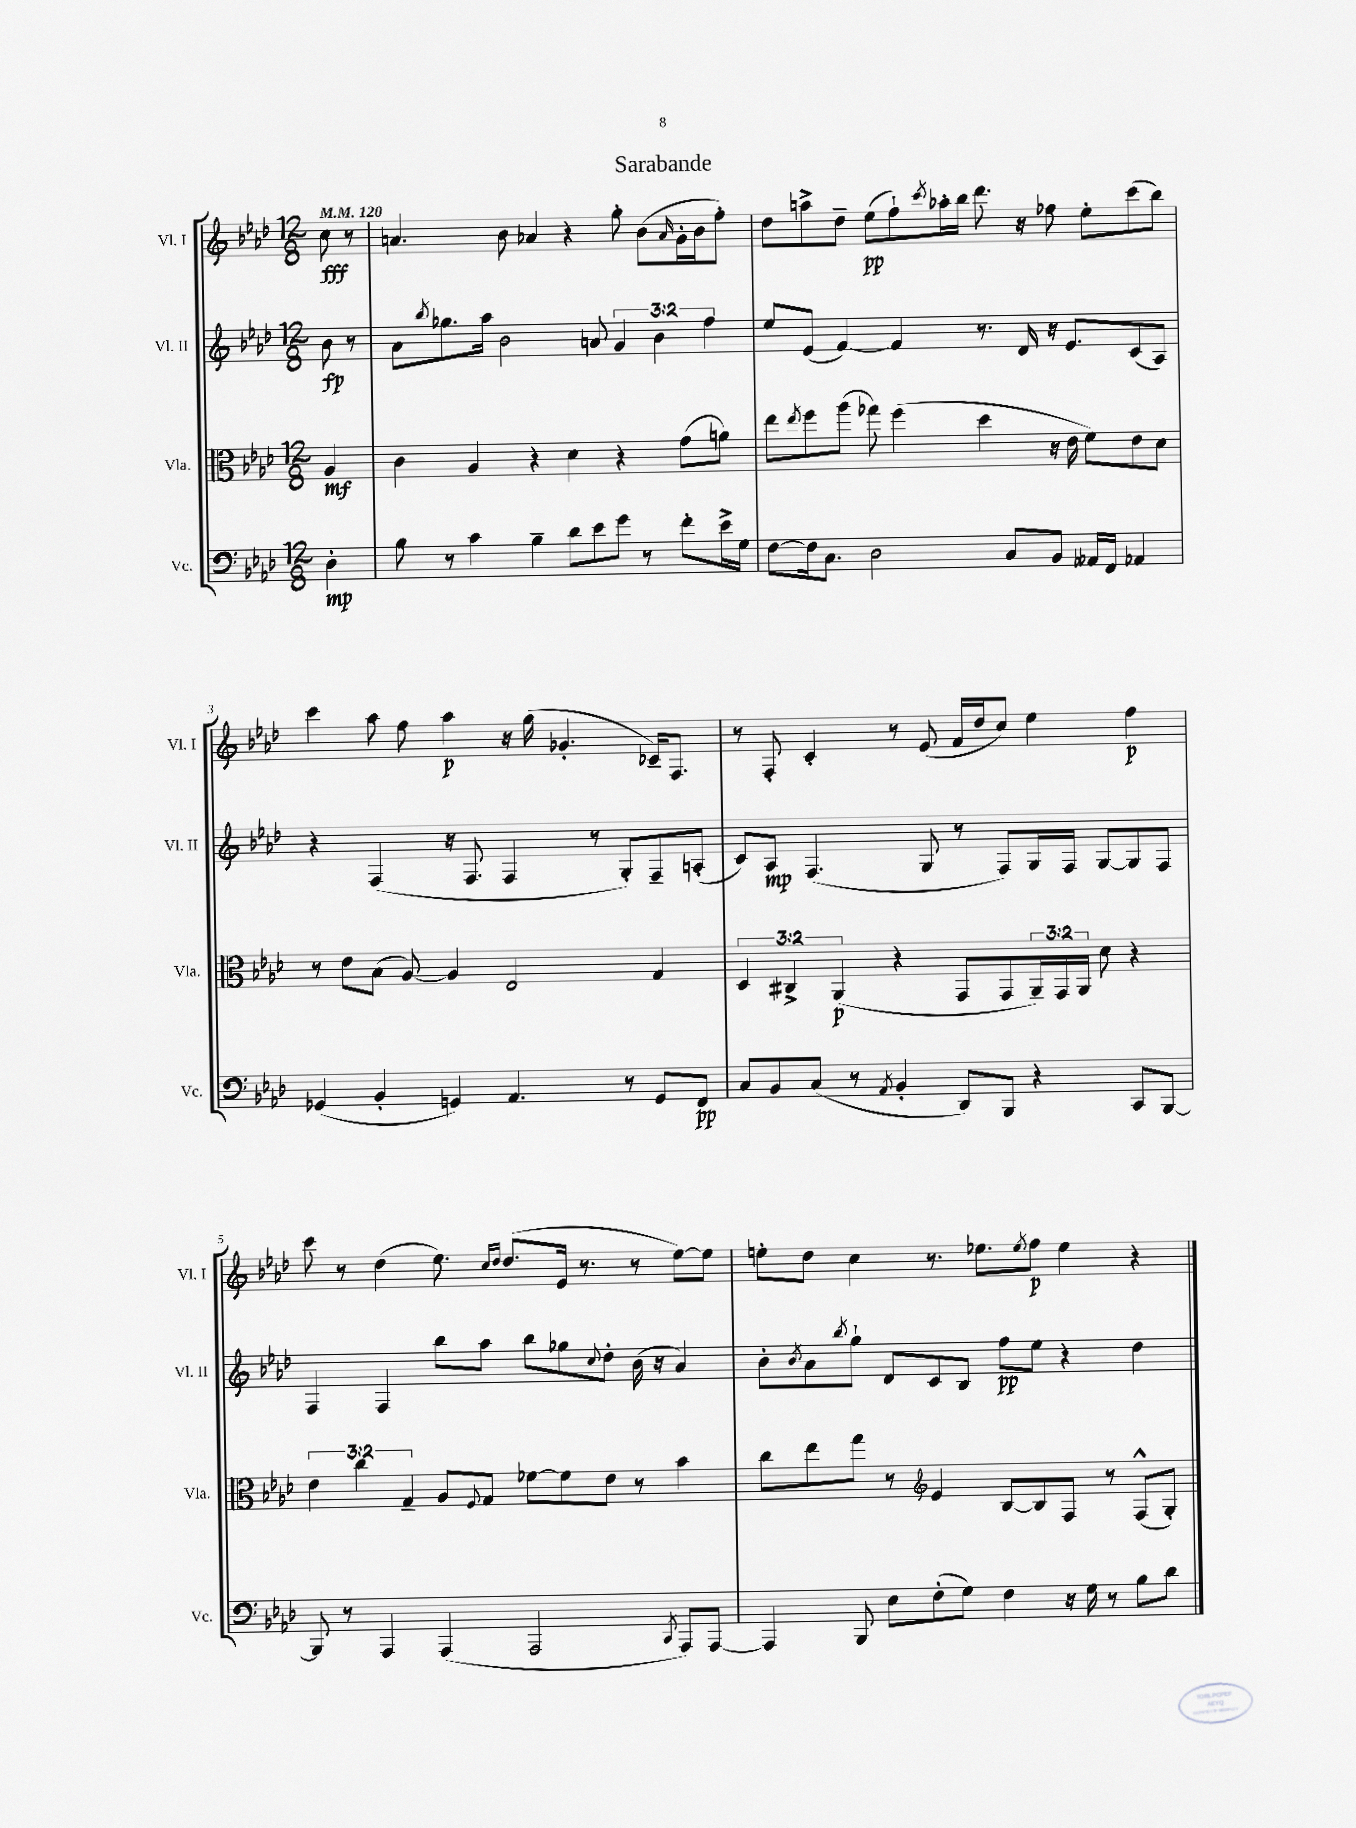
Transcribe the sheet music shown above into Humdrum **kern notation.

**kern	**kern	**kern	**kern
*staff4	*staff3	*staff2	*staff1
*clefF4	*clefC3	*clefG2	*clefG2
*k[b-e-a-d-]	*k[b-e-a-d-]	*k[b-e-a-d-]	*k[b-e-a-d-]
*M12/8	*M12/8	*M12/8	*M12/8
*MM120	*MM120	*MM120	*MM120
4D-'	4A-	8b-	8cc
.	.	8r	8r
=	=	=	=
8B-	4c	8a-	4.a
.	.	8qbb-	.
8r	.	8.gg-	.
4c	4A-	.	.
.	.	16aa-	.
.	.	2b-	8b-
4B-~	4r	.	4a-
8d-	4d-	.	4r
8e-	.	8a	.
8g	4r	6g	8gg'
8r	.	.	(8b-
.	.	6b-	.
.	.	.	16qqa-
8f'	(8g	.	16g'
.	.	.	16b-
.	.	6ff	.
16e-^	8a)	.	8ff')
16G	.	.	.
=	=	=	=
[8F	8ee-	8ee-	8dd-
.	8qee-	.	.
16F]	8ff	(8e-	8aa^
8.C	.	.	.
.	(8aa-	[4f)	8dd-~
2D-	8gg-)	.	(8ee-
.	(4ff	4f]	8ff`)
.	.	.	8qccc
.	.	.	16aa-'
.	.	.	16bb-
.	4dd-	8.r	8.ddd-
8C	.	.	.
.	.	16d-	16r
8BB-	16r	16r	8ff-
.	16e-	8.e-	.
16AA--	8f)	.	8ee-'
16FF	.	.	.
4AA-	8e-	(8c	(8ccc
.	8d-	8A-)	8bb-)
=	=	=	=
(4GG-	8r	4r	4ccc
.	8e-	.	.
4BB-'	(8B-	(4F	8aa-
.	[8A-)	.	8ff
4GG)	4A-]	16r	4aa-
.	.	8.F	.
4.AA-	2E-	4F	16r
.	.	.	(16gg
.	.	.	4.g-'
.	.	8r	.
8r	.	8G')	.
8GG	4G	8F~	16c-~)
.	.	.	8.F
8FF	.	(8A'	.
=	=	=	=
8C	6D-	8c)	8r
8BB-	.	8A-	8F'
.	6C#^	.	.
(8C	.	(4.F	4c'
.	(6AA-	.	.
8r	.	.	.
8qAA-	.	.	.
4BB-'	4r	.	8r
.	.	8G	(8e-
8DD-)	8GG	8r	16f
.	.	.	16dd-
8BBB-	8GG	8F)	8cc)
4r	24AA-~)	16G	4ee-
.	24GG	.	.
.	.	16F	.
.	24AA-	.	.
.	8d-	[8G	.
8CC	4r	8G]	4ff
[8BBB-	.	8F	.
=	=	=	=
8BBB-]	6e-	4F	8ccc
8r	.	.	8r
.	6cc	.	.
4AAA-	.	4F	(4dd-
.	6G~	.	.
(4AAA-	8A-	8bb-	8.ee-)
.	8qqF	.	.
.	8G	8aa-	.
.	.	.	16qqcc
.	.	.	16qqdd-
.	.	.	(8.dd-
2AAA-	[8f-	8bb-	.
.	8f-]	8gg-	16e-
.	.	.	8.r
.	.	8qqcc	.
.	8e-	8dd-'	.
.	8r	(16b-	8r
.	.	16r	.
8qCC	.	.	.
8AAA-)	4b-	4a-)	[8ee-)
[8AAA-	.	.	8ee-]
=	=	=	=
4AAA-]	8cc	8b-'	8ee'
.	.	8qb-	.
.	8ee-	8a-	8dd-
.	.	8qbb-	.
8BBB-	8gg	8gg`	4cc
8E-	8r	8d-	.
*	*clefG2	*	*
(8F'	4e-	8c	8.r
8G)	.	8B-	.
.	.	.	8.ee-
4F	[8B-	8ff	.
.	.	.	8qee-
.	8B-]	8ee-	8ff
16r	8F	4r	4ee-
16G	.	.	.
8r	8r	.	.
8B-	(8F^^	4dd-	4r
8d-	8G')	.	.
==	==	==	==
*-	*-	*-	*-
